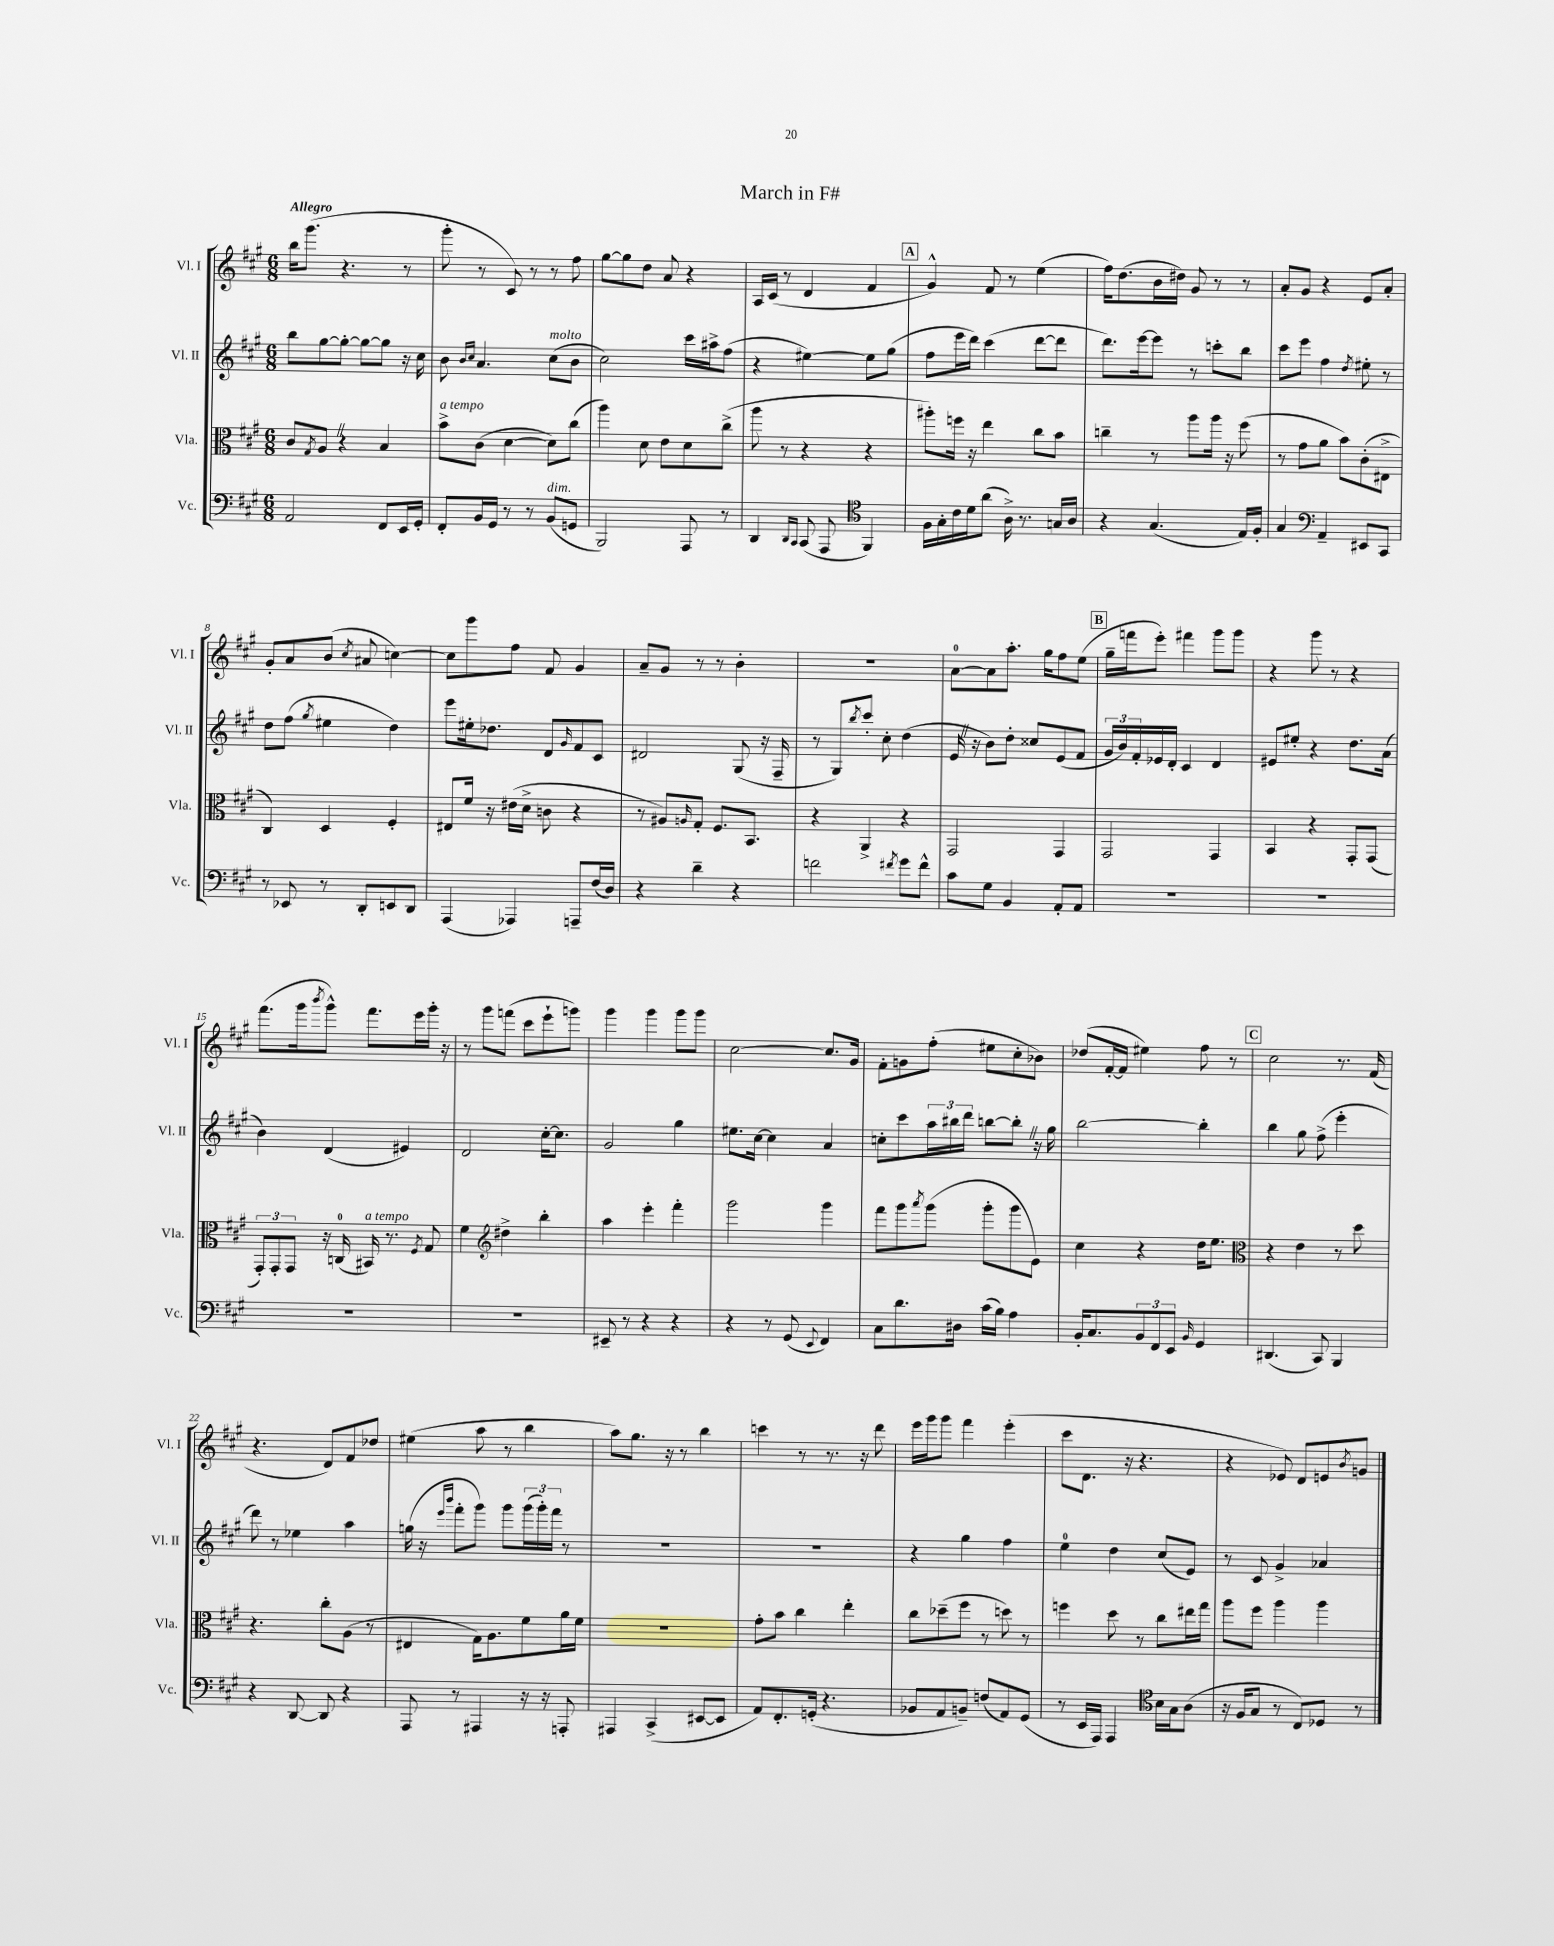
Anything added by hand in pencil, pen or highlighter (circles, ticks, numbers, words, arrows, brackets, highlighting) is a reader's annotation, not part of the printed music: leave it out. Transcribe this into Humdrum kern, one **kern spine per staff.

**kern	**kern	**kern	**kern
*staff4	*staff3	*staff2	*staff1
*clefF4	*clefC3	*clefG2	*clefG2
*k[f#c#g#]	*k[f#c#g#]	*k[f#c#g#]	*k[f#c#g#]
*M6/8	*M6/8	*M6/8	*M6/8
2AA	8c#	8bb	16bb
.	.	.	(8.ggg#
.	8qG#	.	.
.	8A	[8gg#	.
.	4r	8gg#'_	4.r
.	.	8gg#_	.
8FF#	4B	8gg#]	.
16EE	.	16r	8r
16GG#'	.	16cc#	.
=	=	=	=
8FF#'	8b^	8b	8ggg#'
.	.	16qqb	.
.	.	16qqcc#	.
16BB	(8c#	4.a	8r
16GG#	.	.	.
8r	[4d	.	8c#)
8r	.	.	8r
(8BB	8d])	(8cc#	8r
8GG	(8cc#	8b	8ff#
=	=	=	=
2BBB)	4aa)	2cc#)	[8gg#
.	.	.	8gg#]
.	8d	.	8dd
.	8e	.	8a
8AAA	8d	16ccc#	4r
.	.	16aa#^	.
8r	(8cc#^	(8ff#	.
=	=	=	=
4DD	8aa	4r	16A
.	.	.	(16c#
.	8r	.	8r
16qqDD	.	.	.
16qqCC#	.	.	.
(8CC#	4r	[4ee#)	4d
8AAA	.	.	.
*clefC4	*	*	*
4FF#)	4r	8ee#]	4f#
.	.	(8gg#	.
=	=	=	=
16F#	8aa#')	8ff#	4g#^^)
16G#'	.	.	.
16c#	16ff	16eee	.
16d	16r	16ddd)	.
(8a	4ee	(4ccc#	8f#
16A^)	.	.	8r
8.r	.	.	.
.	8cc#	[8ddd	(4ee
16G	8b	8ddd]	.
16A	.	.	.
=	=	=	=
4r	4cc~	8.ddd)	16ff#)
.	.	.	(8.dd
.	.	[16eee	.
(4.G#	8r	8eee]	16b
.	.	.	16dd#)
.	8aa	8r	8g#
.	16aa	8ccc'	8r
.	16r	.	.
16E)	(8ff#	8bb	8r
16F#'	.	.	.
=	=	=	=
4G#	8r	8ccc#	8a'
.	8g#	8eee	8g#
*clefF4	*	*	*
4AA~	8a	4ff#	4r
.	8b)	.	.
.	.	8qdd	.
8EE#	(8c#'	8ee#'	8e
8CC#	8E#^	8r	8a'
=	=	=	=
8r	4C#)	8dd	8g#'
8EE-	.	(8ff#	8a
.	.	8qgg#	.
8r	4D	4ee#	(8b
.	.	.	8qcc#
8DD'	.	.	8a#
8EE	4F#'	4dd)	[4cc)
8DD	.	.	.
=	=	=	=
(4AAA	8E#	8eee	8cc]
.	16f#	16ee#'	8ggg#
.	16r	8.dd-	.
4AAA-)	(16e#	.	8ff#
.	16d^	.	.
.	8c	8d	8f#
.	.	16qqg#	.
8AAA~	4r	8f#	4g#
(16F#	.	8c#	.
16D)	.	.	.
=	=	=	=
4r	8r	2d#	8a~
.	8A#)	.	8g#
.	16qqA	.	.
4d~	8G#'	.	8r
.	8.F#	.	8r
4r	.	(8G#	4b'
.	8.BB	.	.
.	.	16r	.
.	.	16F#~	.
=	=	=	=
2f	4r	8r	2.r
.	.	8G#)	.
.	.	8qbb	.
.	4AA^	8ccc#'	.
.	.	8cc#'	.
8qf#	.	.	.
8g#	4r	(4dd	.
8f#^^	.	.	.
=	=	=	=
8c#	2GG#	16e	[8a
.	.	16r	.
8G#	.	8b)	8a]
4BB	.	8dd'	8.aa'
.	.	8cc##	.
.	.	.	16gg#
8AA'	4GG#	(8e	8ff#
8AA	.	8f#	(8ee
=	=	=	=
2.r	2GG#	24g#	16gg#~
.	.	24b)	.
.	.	.	16fff
.	.	24f#'	.
.	.	16e-	8eee')
.	.	16d'	.
.	.	4c#	4fff#
.	4GG#	4d	8ggg#
.	.	.	8ggg#
=	=	=	=
2.r	4BB	8e#	4r
.	.	8ee#'	.
.	4r	4r	8ggg#
.	.	.	8r
.	8GG#'	8.dd	4r
.	(8GG#	.	.
.	.	(16a	.
=	=	=	=
2.r	12GG#')	4b)	(8.fff#
.	12GG#'	.	.
.	12GG#	.	.
.	.	.	16ggg#
.	.	.	8qbbb
.	16r	(4d	8ggg#^^)
.	(16C	.	.
.	16BB#)	.	8.fff#
.	8.r	.	.
.	.	4e#)	.
.	.	.	16eee
.	8qF#	.	.
.	8G#	.	16ggg#'
.	.	.	16r
=	=	=	=
2.r	4f#	2d	8r
.	.	.	8ggg#
*	*clefG2	*	*
.	4dd#^	.	(8fff
.	.	.	8ccc#
.	4bb'	[16cc#'	8eee`
.	.	8.cc#]	.
.	.	.	8ggg)
=	=	=	=
8EE#~	4aa	2g#	4ggg#
8r	.	.	.
4r	4eee'	.	4ggg#
4r	4fff#'	4gg#	8ggg#
.	.	.	8ggg#
=	=	=	=
4r	2ggg#	8.ee#	[2cc#
.	.	[16cc#	.
8r	.	4cc#]	.
(8GG#	.	.	.
8qqEE	.	.	.
4FF#)	4ggg#	4a	8.cc#]
.	.	.	16g#
=	=	=	=
8C#	8fff#	8cc'	8f#'
8.d	8ggg#	8ccc#	8g
.	8qaaa	.	.
.	(8ggg#	24aa	(8ff#'
.	.	24bb#	.
16D#	.	.	.
.	.	24ddd	.
(16c#	8ggg#'	[8bb	8ee#
16B)	.	.	.
4A	8ggg#	8bb']	8cc#'
.	8e)	16r	8b-)
.	.	16gg#	.
=	=	=	=
16BB'	4cc#	[2bb	(8dd-
8.C#	.	.	.
.	.	.	[16f#'
.	.	.	16f#]
12BB	4r	.	4ee#)
12FF#	.	.	.
12EE	.	.	.
16qqBB	.	.	.
4GG#	16dd	4bb']	8ff#
.	8.ee	.	.
.	.	.	8r
=	=	=	=
*	*clefC3	*	*
(4.DD#	4r	4bb	2cc#
.	4e	8gg#	.
8CC#)	.	(8ff#^	.
4BBB	8r	4eee'	8.r
.	8dd	.	.
.	.	.	(16f#
=	=	=	=
4r	4.r	8ddd)	4.r
.	.	8r	.
[8DD	.	4ee-	.
8DD]	8cc#'	.	8d)
4r	(8A	4aa	8f#
.	8r	.	8dd-
=	=	=	=
8AAA	4E#	(16gg	(4ee#
.	.	16r	.
.	.	16qqeee	.
.	.	16qqbbb	.
8r	.	8fff#'	.
4AAA#	16G#)	8ggg#)	8aa
.	8.A	.	.
.	.	8ggg#	8r
16r	8f#	(24ggg#	4bb
.	.	24ggg#')	.
16r	.	.	.
.	.	24fff#	.
8AAA'	16a	8r	.
.	16f#	.	.
=	=	=	=
4AAA#	2.r	2.r	8aa)
.	.	.	8.gg#
(4CC#^	.	.	.
.	.	.	16r
.	.	.	8r
[8EE#	.	.	4bb
8EE#]	.	.	.
=	=	=	=
8AA)	8g#'	2.r	4ccc
8.FF#'	8b	.	.
.	4cc#	.	8r
(16GG'	.	.	.
4.r	.	.	8.r
.	4ee'	.	.
.	.	.	16r
.	.	.	8ddd
=	=	=	=
8BB-	8cc#	4r	16eee
.	.	.	16ggg#
8AA	(8dd-~	.	8ggg#
8BB~)	8ff#	4gg#	4fff#
(8F	8r	.	.
8AA)	8dd)	4ff#	(4eee'
(8GG#	8r	.	.
=	=	=	=
8r	4ff	4ee	8ccc#
16EE	.	.	8.d
16AAA)	.	.	.
4AAA	8dd	4dd	.
.	.	.	16r
.	8r	.	4.r
*clefC4	*	*	*
16B	8cc#	(8cc#	.
16G#	.	.	.
(8A	16ee#	8e)	.
.	16gg#	.	.
=	=	=	=
16r	8aa	8r	4r
16F#	.	.	.
8G#	8ff#	8c#	.
8r	4aa	4g#^	8e-)
8C#)	.	.	8d
8D-	4aa	4a-	8e
.	.	.	8qb
8r	.	.	8g
==	==	==	==
*-	*-	*-	*-
